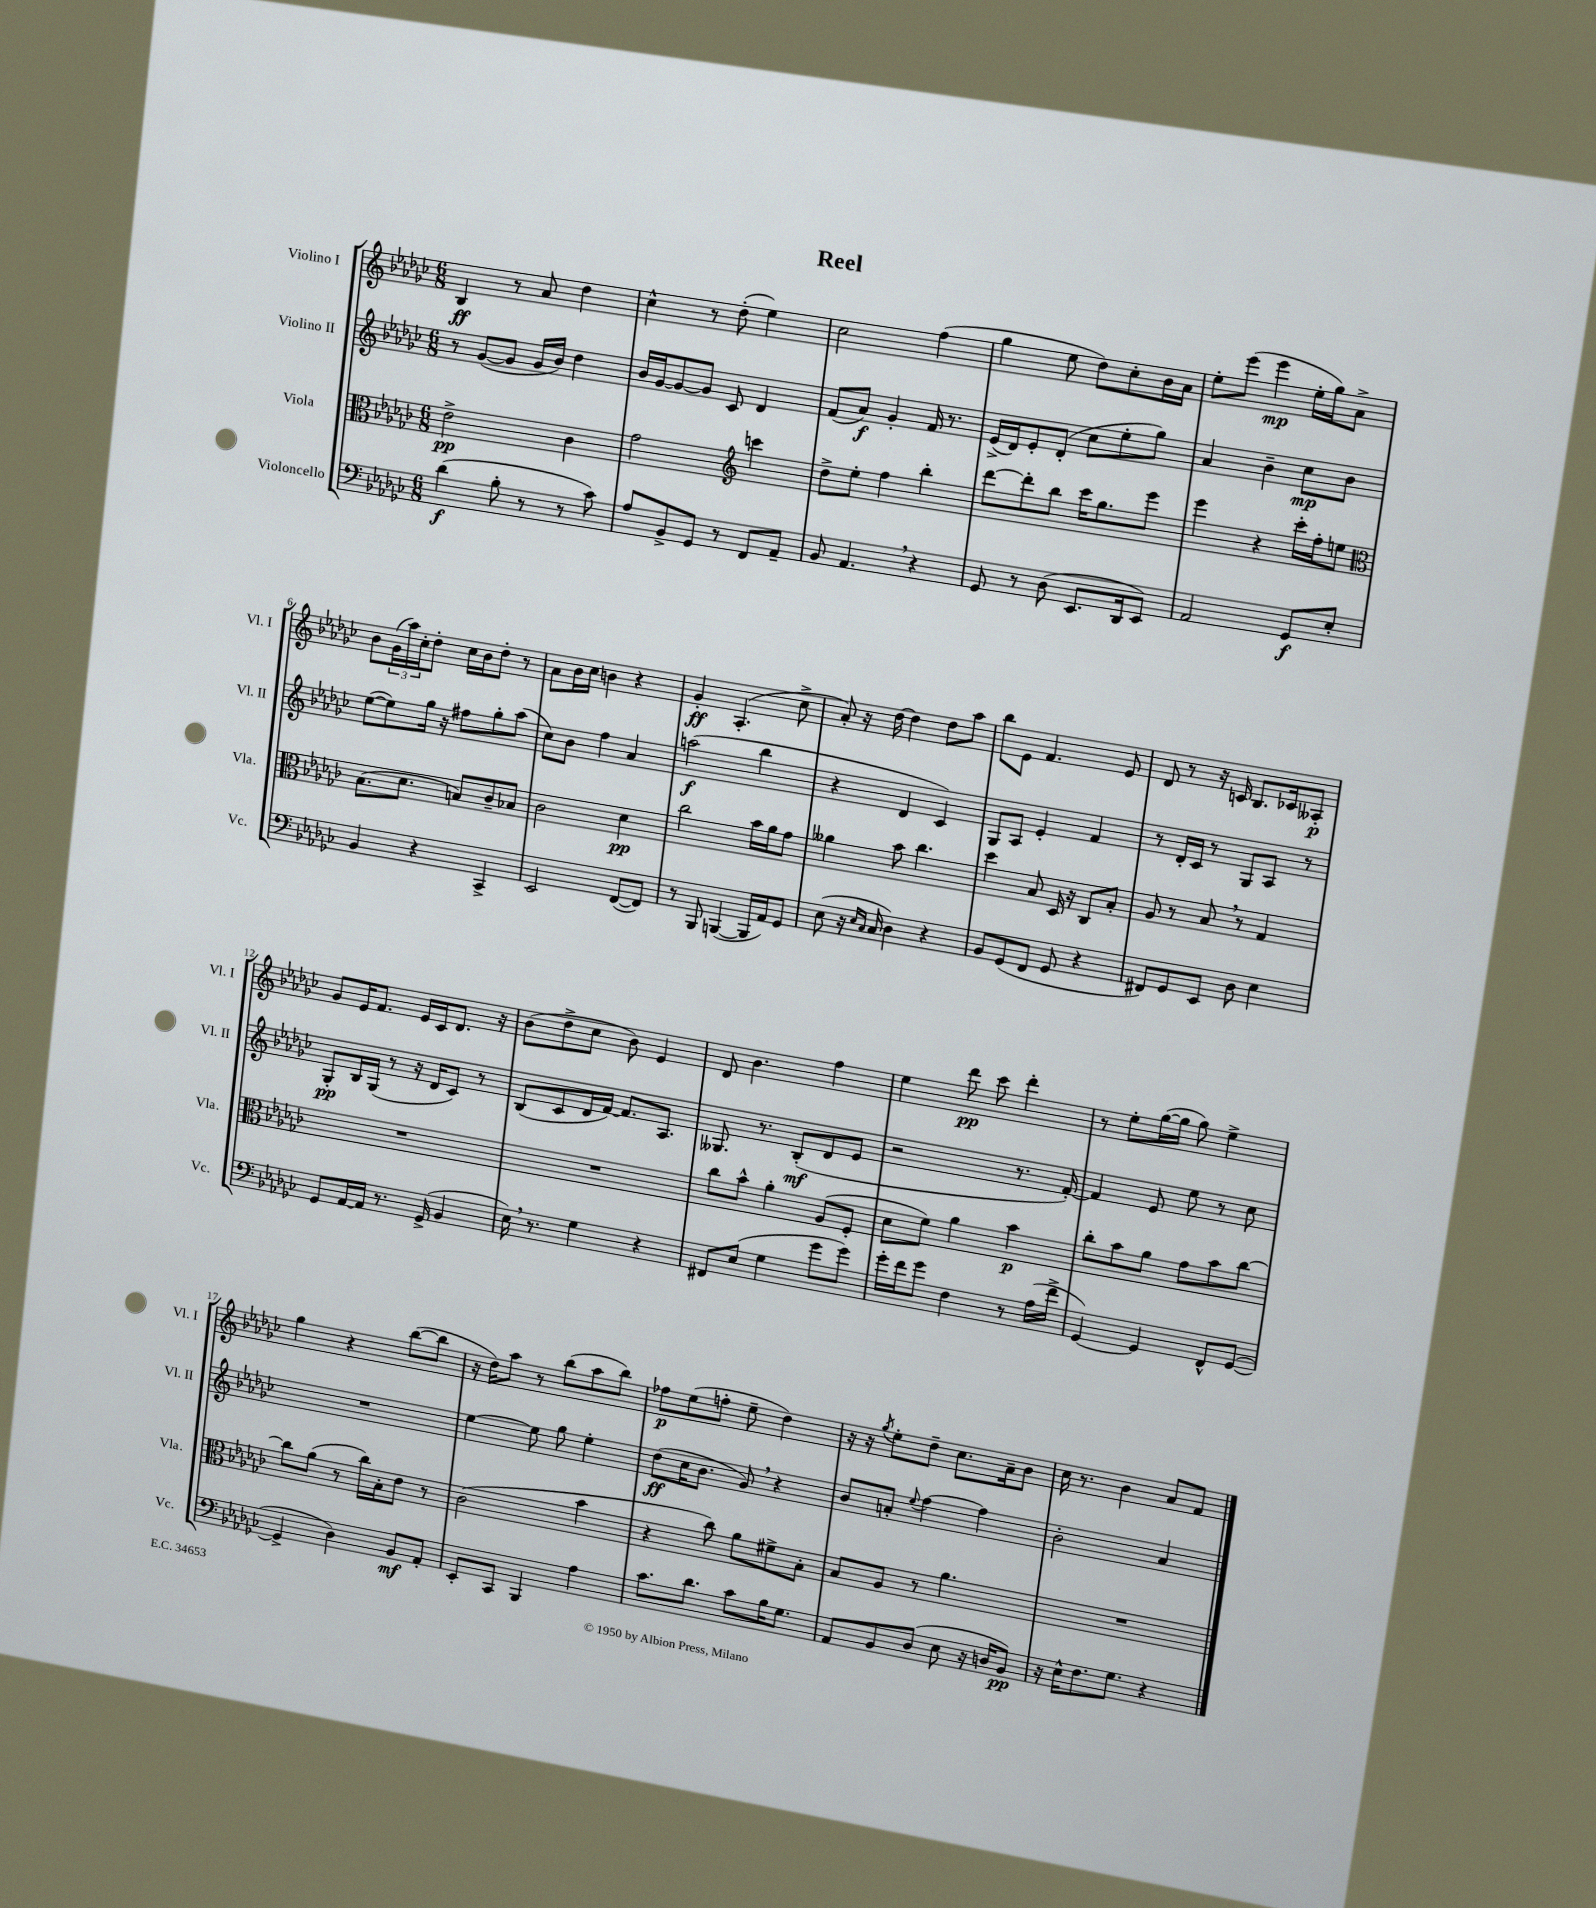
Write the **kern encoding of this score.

**kern	**kern	**kern	**kern
*staff4	*staff3	*staff2	*staff1
*clefF4	*clefC3	*clefG2	*clefG2
*k[b-e-a-d-g-c-]	*k[b-e-a-d-g-c-]	*k[b-e-a-d-g-c-]	*k[b-e-a-d-g-c-]
*M6/8	*M6/8	*M6/8	*M6/8
(4d-	2e-^	8r	4B-
.	.	([8g-	.
8B-'	.	8g-]	8r
8r	.	16g-	8a-
.	.	16b-)	.
8r	4c-	4dd-	4dd-
8c-)	.	.	.
=	=	=	=
8A-	2g-	16b-	4cc-^^
.	.	[16g-	.
8BB-^	.	8g-_	.
8GG-	.	8g-]	8r
8r	.	8c-	(8dd-'
*	*clefG2	*	*
8FF	4ccc	4d-	4ee-)
8AA-~	.	.	.
=	=	=	=
8BB-	8dd-^	(8f	2cc-
4.AA-	8ee-'	8a-)	.
.	4ff	4g-'	.
4r	4bb-'	16f	(4ff
.	.	8.r	.
=	=	=	=
8GG-	[8ddd-	(16e-^	4gg-
.	.	16d-)	.
8r	8ddd-']	8e-'	.
(8D-	8bb-	(8d-'	8ee-
8.EE-	16ccc-	8cc-	8dd-)
.	8.gg-	.	.
.	.	8ee-'	8cc-'
16DD-	.	.	.
8EE-)	8eee-	8gg-)	16b-
.	.	.	16a-
=	=	=	=
2AA-	4eee-	4a-	8ee-'
.	.	.	(8eee-
.	4r	4b-~	4eee-
8GG-	16ccc-'	8cc-	16ee-'
.	16ff'	.	16gg-)
8E-'	8ee	8b-	8a-^
=	=	=	=
*	*clefC3	*	*
4BB-	(8.B-	([8ee-	8b-
.	.	8ee-])	(24g-
.	.	.	24aa-)
.	8.d-	.	.
.	.	.	24cc-'
4r	.	16gg-	8dd-'
.	.	16r	.
.	8B)	8ff#	16cc-
.	.	.	16b-
4CC-^	8c-~	8gg-'	8dd-'
.	8B-	(8aa-	8r
=	=	=	=
2EE-	2c-	8cc-)	8a-
.	.	8b-	16b-
.	.	.	16cc-
.	.	4ff	4b
([8FF	4d-	4a-	4r
8FF])	.	.	.
=	=	=	=
8r	2cc-	(2aa	4g-'
8BBB-	.	.	.
([4BBB	.	.	(4.A-'
16BBB]	16b-	4bb-	.
16AA-)	16a-	.	.
8GG-	8g-	.	8cc-^
=	=	=	=
(8E-	4a--	4r	8a-')
16r	.	.	16r
16qqE-	.	.	.
16qqC-	.	.	.
16C-	.	.	[16dd-
4D-)	8b-	4d-	4dd-]
.	4.cc-	.	.
4r	.	4c-)	8dd-
.	.	.	8aa-
=	=	=	=
8BB-	4dd-	8G-	8bb-
(8GG-	.	8A-	8e-
8FF	8B-	4e-'	4.f
8GG-	16D-	.	.
.	16r	.	.
4r	8C-	4f	.
.	8B-'	.	8e-
=	=	=	=
8FF#)	8A-	8r	8d-
8GG-	8r	16d-'	8r
.	.	16c-	.
8EE-	8B-	8r	16r
.	.	.	16c
8D-	8r	8G-	8.B-
4E-	4G-	8A-	.
.	.	.	16c-
.	.	8r	8A--'
=	=	=	=
8GG-	2.r	8G-'	8g-
[16AA-	.	16B-	16e-
16AA-]	.	(16G-	8.f
8.r	.	8r	.
.	.	16r	16e-
(16GG-^	.	16d-	16c-
4BB-	.	8c-)	8.d-
.	.	8r	.
.	.	.	16r
=	=	=	=
16E-)	2.r	(8B-	(8b-
8.r	.	.	.
.	.	8c-	8dd-^
4G-	.	16d-	8cc-
.	.	[16f)	.
.	.	8.f]	8b-)
4r	.	.	4e-
.	.	8.A-	.
=	=	=	=
8FF#	8cc-	8.G--	8d-
(8E-	8b-^^	.	4.b-
.	.	8.r	.
4G-	4a-'	.	.
.	.	(8B-'	.
8g-	(8A-	8d-	4ff
8g-)	8F'	8e-	.
=	=	=	=
16g-'	8d-	2r	4ee-
16f	.	.	.
8g-	8f)	.	.
4F	4a-	.	8ddd-
.	.	.	8ccc-
8r	4b-	8.r	4ddd-'
(16A-	.	.	.
16f^	.	[16f')	.
=	=	=	=
[4GG-)	8cc-'	4f]	8r
.	8b-	.	8ee-'
4GG-]	8a-	8e-	([16gg-
.	.	.	16gg-]
.	8g-	8ee-	8gg-)
8FF^^	8b-	8r	4ee-^
([8GG-	[8cc-	8cc-	.
=	=	=	=
4GG-^]	8cc-]	2.r	4gg-
.	(8a-	.	.
4D-)	8r	.	4r
.	16cc-)	.	.
.	16B-'	.	.
8BB-	8e-	.	([8bb-
8AA-'	8r	.	8bb-]
=	=	=	=
8EE-'	(2c-	[4ee-	16r
.	.	.	16dd-)
8CC-	.	.	8aa-
4BBB-	.	8ee-]	8r
.	.	8gg-	(8bb-
4A-	4b-	4ee-'	8aa-
.	.	.	8bb-)
=	=	=	=
8.c-	4r	(8dd-	8ff-
.	.	16cc-	(8ee-
8.d-	.	8.b-	.
.	8cc-)	.	8ff'
8c-	8a-	8g-)	8ee-~
16B-	8f#^	4r	4dd-)
8.G-	.	.	.
.	8B-'	.	.
=	=	=	=
8AA-	8B-	8b-	16r
.	.	.	16r
.	.	.	8qgg-
8BB-	8A-	8a'	8ee-'
.	.	8qqee-	.
(8D-	8r	[4ff	8dd-~
8E-	4.a-	.	8.cc-
16r	.	4ff]	.
16D	.	.	16a-~
8BB-)	.	.	8b-
=	=	=	=
16r	2.r	2b-'	16cc-
16E-^^	.	.	8.r
8.F	.	.	.
.	.	.	4b-
8.G-	.	.	.
4r	.	4a-	8a-
.	.	.	8f
==	==	==	==
*-	*-	*-	*-
